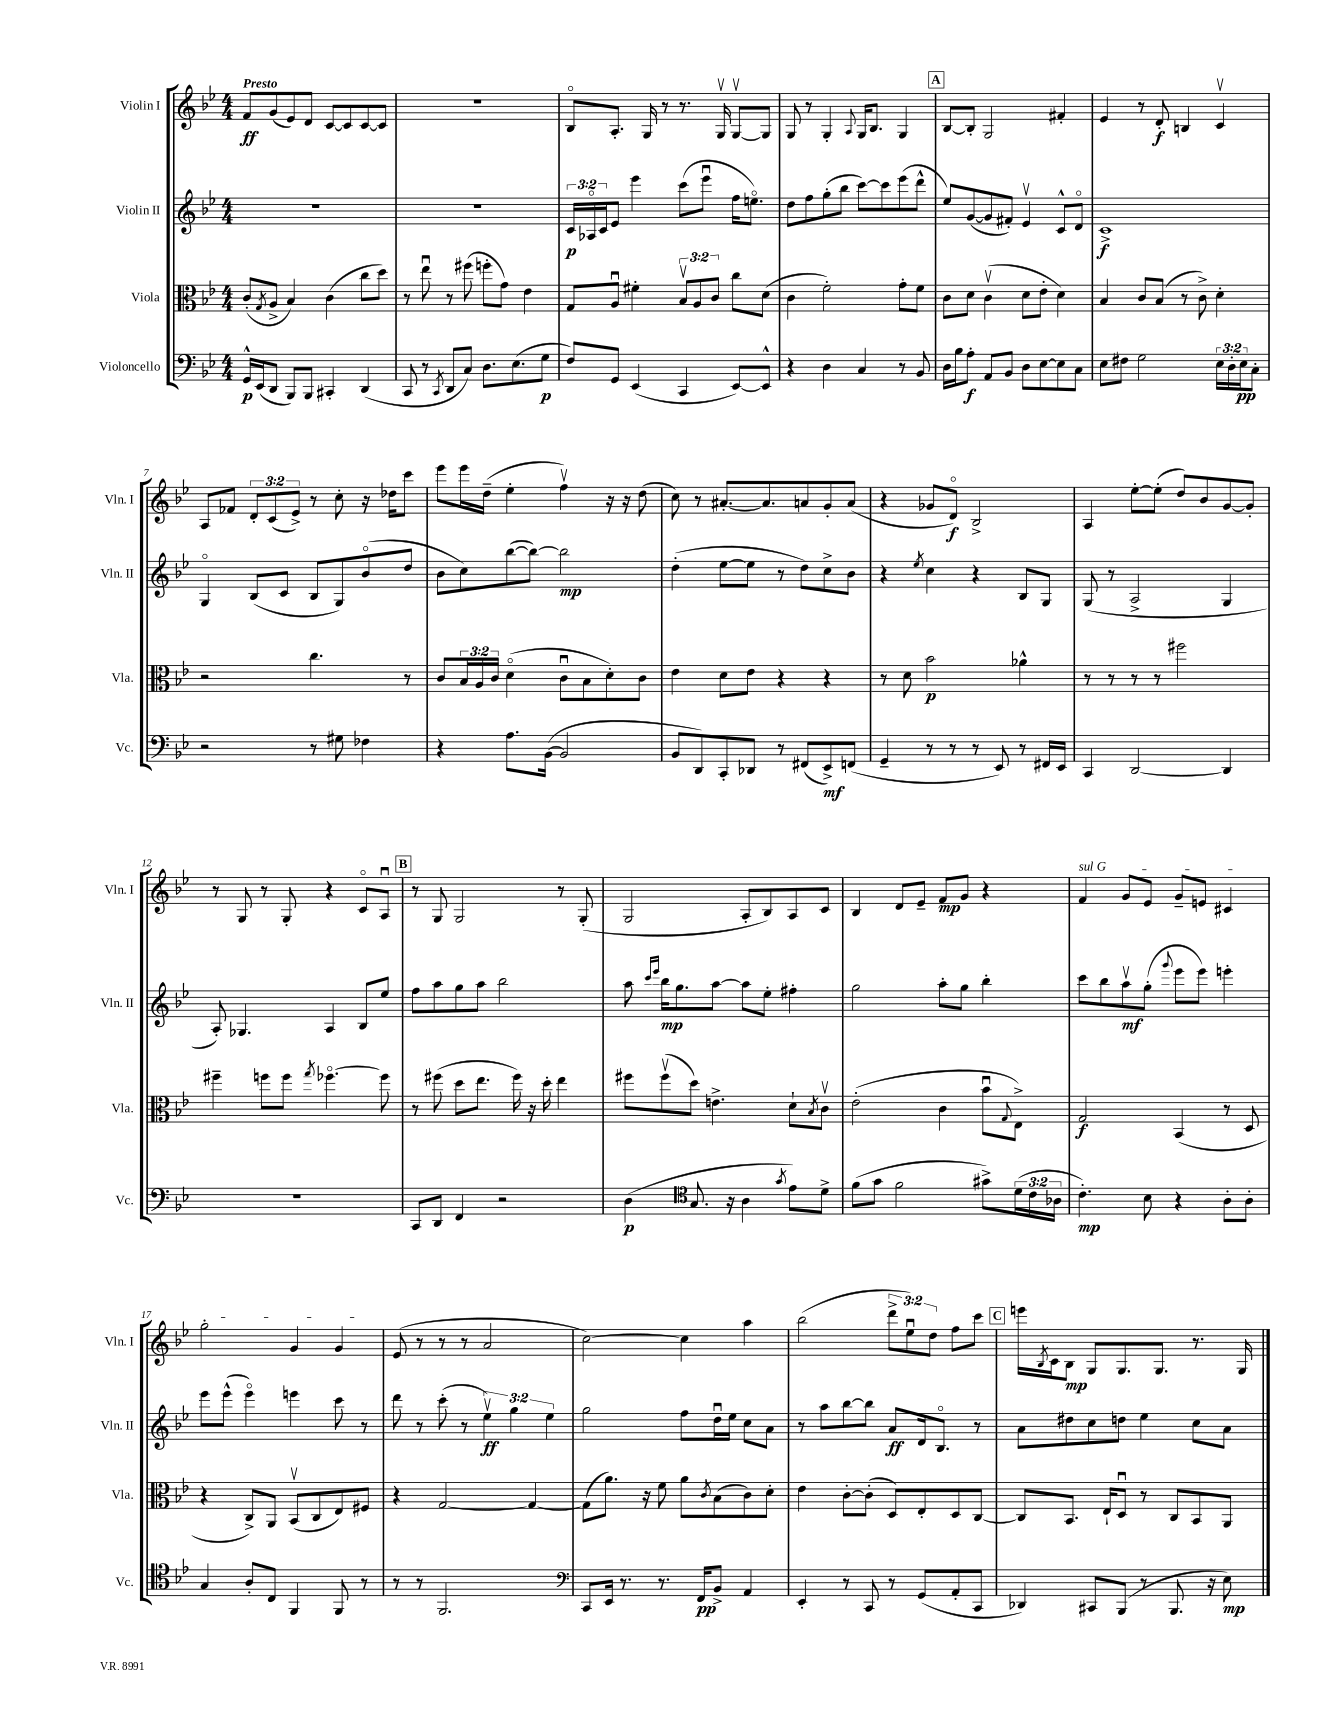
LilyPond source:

<<
\new StaffGroup <<
\new Staff = "s0" \with { instrumentName = "Violin I" shortInstrumentName = "Vln. I" } {
    \clef treble \key bes \major \numericTimeSignature \time 4/4 \override Staff.TupletNumber.text = #tuplet-number::calc-fraction-text \tempo "Presto"
    f'8\ff g'8( ees'8) d'8 c'8~ c'8 c'8~ c'8 |
    R1 |
    bes8\flageolet a8.-. g16 r8 r8. g16\upbow g8~\upbow g8 |
    g8 r8 g4-. \appoggiatura { a8 } g16 bes8. g4 |
    \mark \markup { \box "A" } bes8~ bes8-. g2 fis'4-. |
    ees'4 r8 d'8-.\f b4 c'4\upbow |
    a8 fes'8 \tuplet 3/2 { d'8-. c'8( ees'8->) } r8 c''8-. r16 des''16 c'''8 |
    ees'''8 ees'''16 d''16--( ees''4-. f''4\upbow) r16 r16 d''8( |
    c''8) r8 ais'8.~-. ais'8. a'8 g'8-. a'8( |
    r4 ges'8 d'8\flageolet\f) bes2-> |
    a4 ees''8~-. ees''8-.( d''8) bes'8 g'8~ g'8-. |
    r8 g8 r8 g8-. r4 c'8\flageolet a8\downbow |
    \mark \markup { \box "B" } r8 g8 g2 r8 g8-.( |
    g2 a8-. bes8) a8 c'8 |
    bes4 d'8 ees'8-- f'8\mp g'8 r4 |
    \once \override TextSpanner.bound-details.left.text = \markup { \italic "sul G" } f'4\startTextSpan g'8 ees'8 g'8-- e'8 cis'4 |
    g''2-. g'4 g'4\stopTextSpan |
    ees'8( r8 r8 r8 a'2 |
    c''2~) c''4 a''4 |
    bes''2( \tuplet 3/2 { d'''8-> ees''8\downbow) d''8 } f''8 c'''8 |
    \mark \markup { \box "C" } e'''16 \acciaccatura { bes8 } c'16 bes8\mp g8 g8. g8. r8. g16 \bar "|." |
}
\new Staff = "s1" \with { instrumentName = "Violin II" shortInstrumentName = "Vln. II" } {
    \clef treble \key bes \major \numericTimeSignature \time 4/4 \override Staff.TupletNumber.text = #tuplet-number::calc-fraction-text
    R1 |
    R1 |
    \tuplet 3/2 { c'16\p aes16\flageolet c'16 } ees'8 ees'''4 c'''8( ees'''8\downbow f''16 e''8.\flageolet) |
    d''8 f''8 g''8-.( bes''8 c'''8~) c'''8 ees'''8( d'''8-^ |
    \mark \markup { \box "A" } ees''8) g'8~( g'8 fis'8-.) ees'4\upbow c'8-^ d'8\flageolet |
    c'1->\f |
    g4\flageolet bes8( c'8 bes8 g8) bes'8\flageolet( d''8 |
    bes'8 c''8) bes''8~( bes''8~) bes''2\mp |
    d''4-.( ees''8~ ees''8 r8 d''8) c''8-> bes'8 |
    r4 \acciaccatura { ees''8 } c''4 r4 bes8 g8 |
    g8( r8 a2-> g4 |
    a8-.) ges4. a4 bes8 ees''8 |
    \mark \markup { \box "B" } f''8 a''8 g''8 a''8 bes''2 |
    a''8 \grace { c'''16 ees'''16 } bes''16\mp g''8. a''8~ a''8 ees''8-. fis''4-. |
    g''2 a''8-. g''8 bes''4-. |
    c'''8 bes''8 a''8\upbow\mf g''8-.( \appoggiatura { g'''8 } ees'''8 ees'''8) e'''4-. |
    ees'''8 ees'''8-^( ees'''4\flageolet) e'''4 c'''8 r8 |
    d'''8 r8 c'''8-.( r8 \tuplet 3/2 { ees''4\upbow\ff) g''4 ees''4 } |
    g''2 f''8 d''16\downbow ees''16 c''8 a'8 |
    r8 a''8 bes''8~ bes''8 a'8\ff d'16 bes8.\flageolet r8 |
    \mark \markup { \box "C" } a'8 dis''8 c''8 d''8 ees''4 c''8 a'8 \bar "|." |
}
\new Staff = "s2" \with { instrumentName = "Viola" shortInstrumentName = "Vla." } {
    \clef alto \key bes \major \numericTimeSignature \time 4/4 \override Staff.TupletNumber.text = #tuplet-number::calc-fraction-text
    c'8-.( \acciaccatura { g8 } a8-> bes4) c'4( c''8 d''8) |
    r8 ees''8\downbow r8 fis''8( f''8-. g'8) ees'4 |
    g8 a8\downbow fis'4-. \tuplet 3/2 { bes8\upbow a8 c'8 } c''8 d'8( |
    c'4 f'2-.) g'8-. f'8 |
    \mark \markup { \box "A" } c'8 d'8 c'4\upbow( d'8 ees'8-. d'4) |
    bes4 c'8 bes8( r8 c'8->) d'4-. |
    r2 c''4. r8 |
    c'8 \tuplet 3/2 { bes16 a16 c'16 } d'4\flageolet( c'8\downbow bes8 d'8-.) c'8 |
    ees'4 d'8 ees'8 r4 r4 |
    r8 d'8 bes'2\p aes'4-^ |
    r8 r8 r8 r8 fis''2 |
    fis''4-- f''8 f''8 \acciaccatura { g''8 } fes''4.~\flageolet fes''8 |
    \mark \markup { \box "B" } r8 fis''8( d''8 ees''8. fis''16) r16 d''16-. ees''4 |
    fis''8 fis''8\upbow( d''8) e'4.-> d'8-! \acciaccatura { bes8 } c'8\upbow |
    ees'2-.( c'4 bes'8\downbow \appoggiatura { g8 } ees8->) |
    g2\f bes,4( r8 d8 |
    r4 c8->) a,8 bes,8\upbow( c8 ees8) fis8 |
    r4 g2~ g4~ |
    g8( a'8.) r16 f'8 a'8 \acciaccatura { c'8 } bes8( c'8) d'8-. |
    ees'4 c'8~-. c'8-.( d8) ees8-. d8 c8~ |
    \mark \markup { \box "C" } c8 bes,8. ees16-! d8\downbow r8 c8 bes,8 a,8 \bar "|." |
}
\new Staff = "s3" \with { instrumentName = "Violoncello" shortInstrumentName = "Vc." } {
    \clef bass \key bes \major \numericTimeSignature \time 4/4 \override Staff.TupletNumber.text = #tuplet-number::calc-fraction-text
    g,16-^\p ees,16( d,8 bes,,8) bes,,8 cis,4-. d,4( |
    c,8 r8 \acciaccatura { c,8 } d,8 c8) d8. ees8.( g8\p |
    f8) g,8 ees,4( c,4 ees,8~) ees,8-^ |
    r4 d4 c4 r8 bes,8 |
    \mark \markup { \box "A" } d16 bes16 a8-.\f a,8 bes,8 d8 ees8~ ees8 c8 |
    ees8 fis8 g2 \tuplet 3/2 { ees16 d16-. ees16\pp } c8-. |
    r2 r8 gis8 fes4 |
    r4 a8. bes,16~( bes,2 |
    bes,8 d,8) c,8-. des,8 r8 fis,8( ees,8->\mf) f,8( |
    g,4-- r8 r8 r8 ees,8) r8 fis,16 ees,16 |
    c,4 d,2~ d,4 |
    r1 |
    \mark \markup { \box "B" } c,8 d,8 f,4 r2 |
    d4\p( \clef tenor g8. r16 a4 \acciaccatura { g'8 } ees'8) d'8-> |
    f'8( g'8 f'2 gis'8->) \tuplet 3/2 { d'16( c'16 aes16 } |
    c'4.-.\mp) bes8 r4 a8-. a8-. |
    g4 a8-. c8 f,4 f,8 r8 |
    r8 r8 f,2. |
    \clef bass c,8 ees,16 r8. r8. f,16\pp bes,8-> a,4 |
    ees,4-. r8 c,8 r8 g,8( a,8-. c,8 |
    \mark \markup { \box "C" } des,4) cis,8 bes,,8( r8 bes,,8. r16 ees8\mp) \bar "|." |
}
>>
>>
